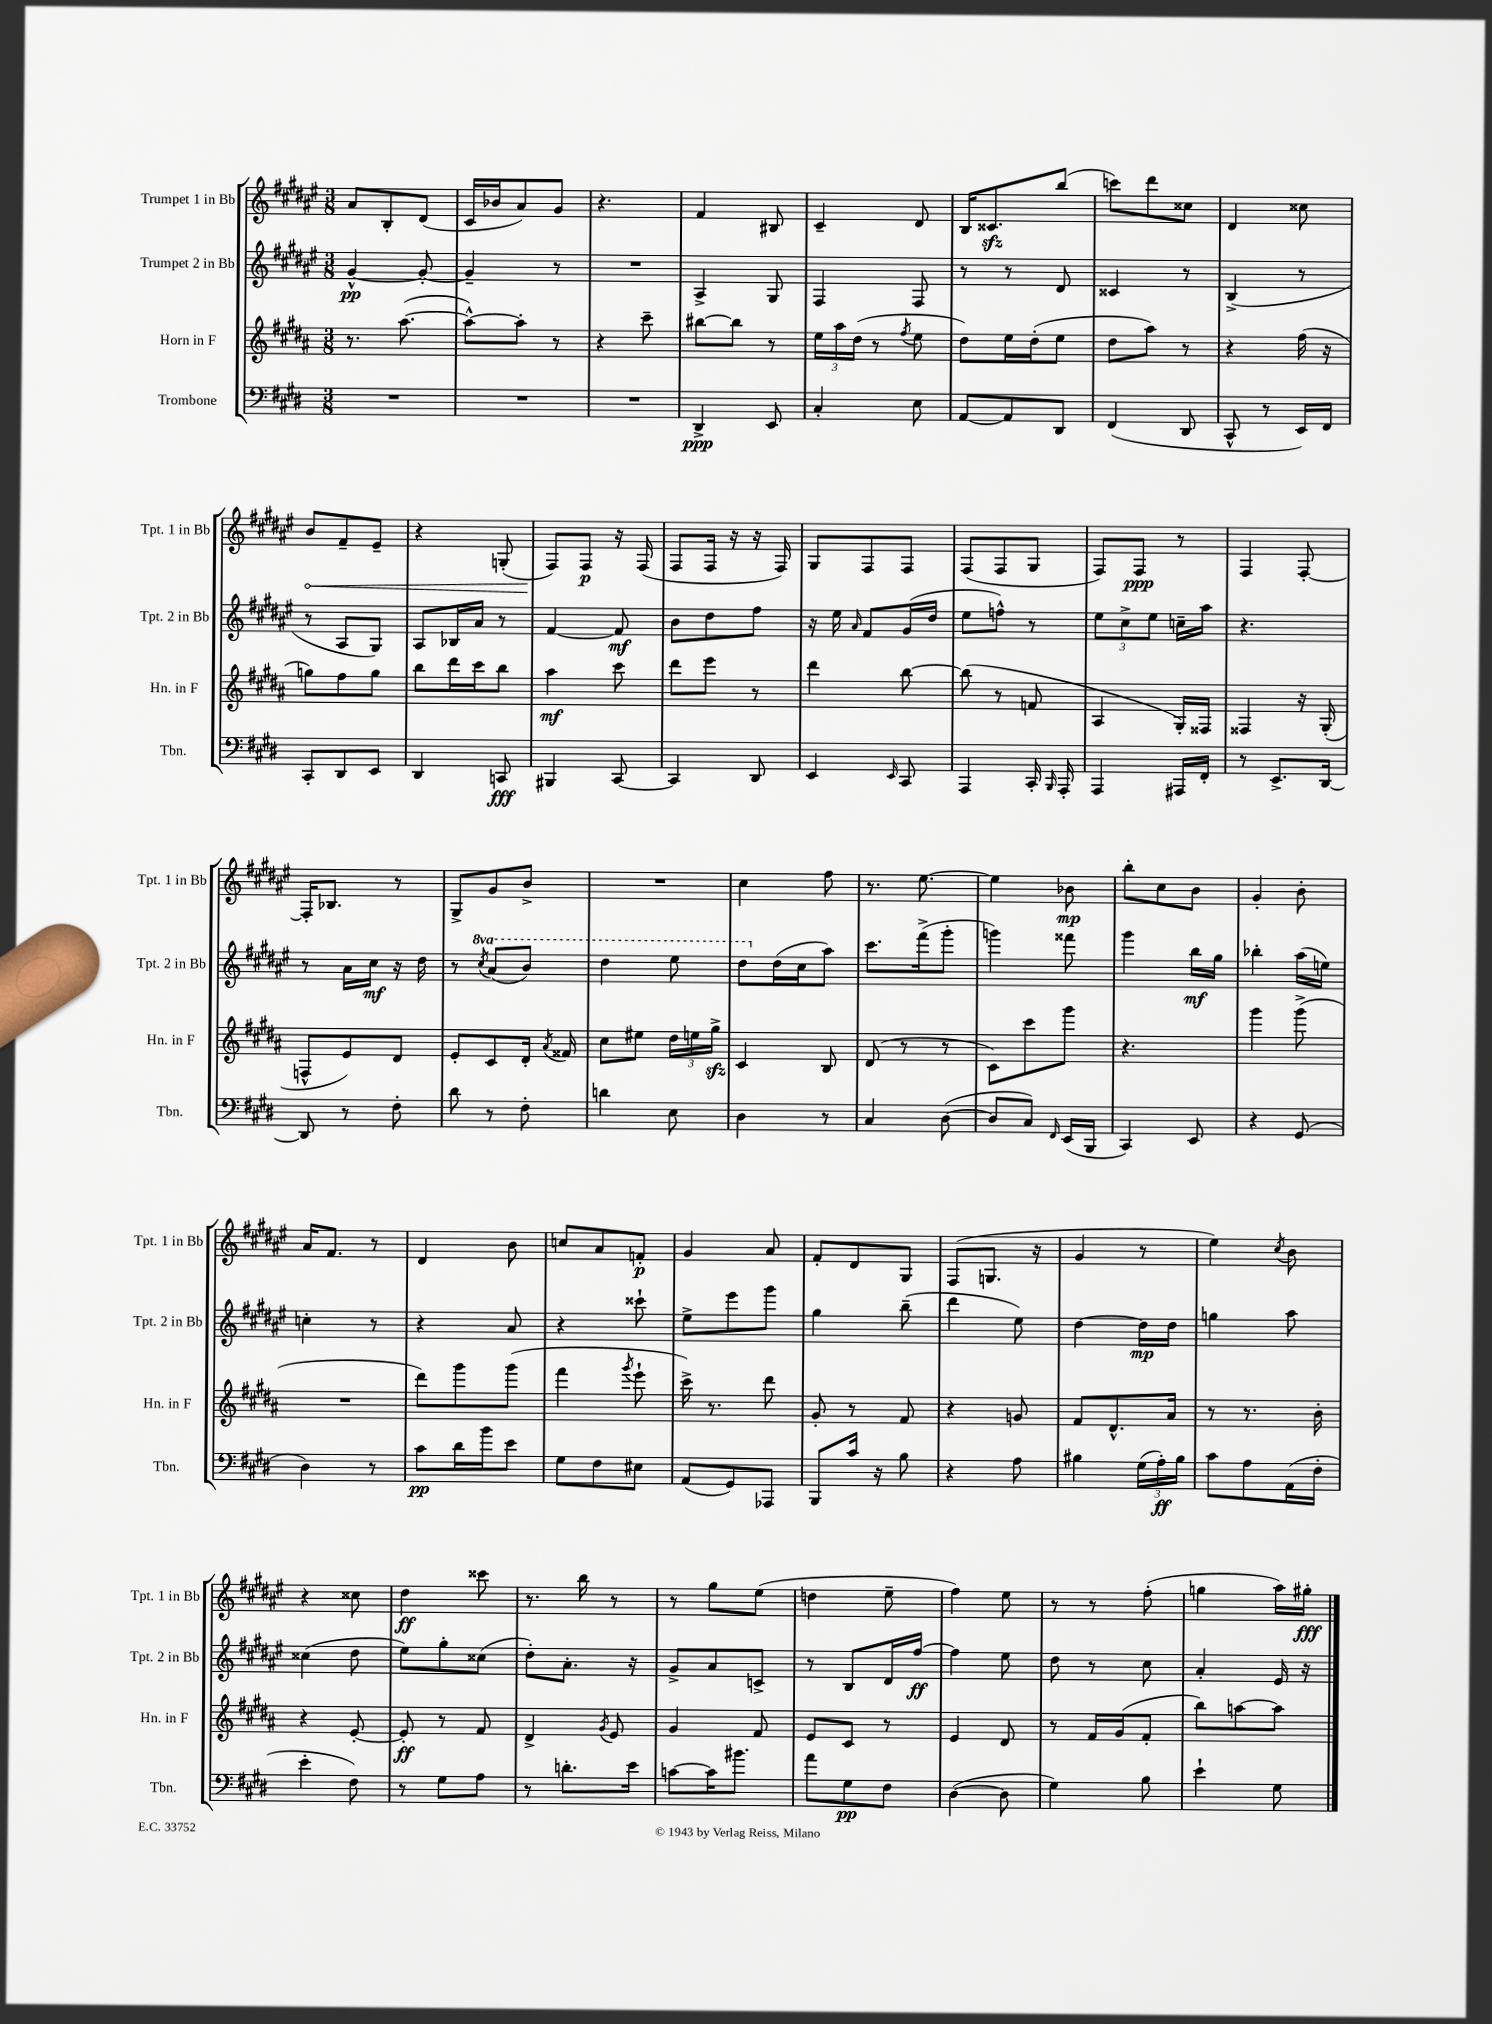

**kern	**kern	**kern	**kern
*staff4	*staff3	*staff2	*staff1
*clefF4	*clefG2	*clefG2	*clefG2
*k[f#c#g#d#]	*k[f#c#g#d#a#]	*k[f#c#g#d#a#e#]	*k[f#c#g#d#a#e#]
*M3/8	*M3/8	*M3/8	*M3/8
4.r	8.r	[4g#^^	8a#
.	.	.	8B'
.	([8.aa#	.	.
.	.	8g#'_	(8d#
=	=	=	=
4.r	8aa#^^_)	4g#~]	16c#
.	.	.	16b-
.	8aa#']	.	8a#)
.	8r	8r	8g#
=	=	=	=
4.r	4r	4.r	4.r
.	8ccc#~	.	.
=	=	=	=
4DD#^	[8bb#	4A#^	4f#
.	8bb#]	.	.
8EE	8r	8G#	8B#
=	=	=	=
4C#'	24ee	4F#	4c#~
.	24aa#	.	.
.	(24dd#	.	.
.	8r	.	.
.	8qff#	.	.
8E	8ee	8F#	8d#
=	=	=	=
[8AA	8dd#)	8r	16B
.	.	.	8.c##
8AA]	16ee	8r	.
.	(16dd#'	.	.
8DD#	8ee	8d#	(8bb
=	=	=	=
(4FF#	8dd#	4c##	8ccc)
.	8aa#)	.	8ddd#
8DD#	8r	8r	8cc##
=	=	=	=
8CC#^^	4r	(4B^	4d#
8r	.	.	.
16EE)	(16ff#	8r	8cc##
16FF#	16r	.	.
=	=	=	=
8CC#'	8gg)	8r	8b
8DD#	8ff#	8A#	8f#~
8EE	8gg	8G#)	8e#~
=	=	=	=
4DD#	8bb	8A#	4r
.	16ddd#	16B-	.
.	16ccc#	16a#	.
8CC	8bb	8r	(8G'
=	=	=	=
4BBB#	4aa#	[4f#	8F#)
.	.	.	8F#
[8CC#	8ccc#	8f#]	16r
.	.	.	(16F#
=	=	=	=
4CC#]	8ddd#	8b	8F#
.	8eee	8dd#	16F#
.	.	.	16r
8DD#	8r	8ff#	16r
.	.	.	16F#)
=	=	=	=
4EE	4ddd#	16r	8G#
.	.	16ee#	.
.	.	16qqa#	.
.	.	8f#	8F#
16qqEE	.	.	.
8CC#	[8bb	(16g#	8F#
.	.	16dd#	.
=	=	=	=
4AAA	(8bb]	8ee#	(8F#
.	8r	8ff^^)	8F#
16CC#'	8f	8r	8G#
16qqBBB	.	.	.
16AAA'	.	.	.
=	=	=	=
4AAA	4A#	12ee#	8F#)
.	.	12cc#^	.
.	.	.	8F#
.	.	12ee#	.
16AAA#	16G#')	16cc~	8r
16FF#'	16F##	16aa#	.
=	=	=	=
8r	4F##	4.r	4F#
8.EE^	.	.	.
.	16r	.	[8F#'
[16DD#	(16G#'	.	.
=	=	=	=
8DD#]	8F^^	8r	16F#']
.	.	.	8.B-
8r	8e)	16a#	.
.	.	16cc#	.
8F#'	8d#	16r	8r
.	.	16dd#	.
=	=	=	=
8d#	8e'	8r	8G#^
.	.	8qccc#	.
8r	8c#	(8aa#	8g#
8F#'	16d#'	8bb)	8b^
.	8qa#	.	.
.	16f##	.	.
=	=	=	=
4d	8cc#	4ddd#	4.r
.	8ee#	.	.
8E	24dd#	8eee#	.
.	24ee	.	.
.	24gg#^	.	.
=	=	=	=
4D#	4c#	8ddd#	4cc#
.	.	(16dd#	.
.	.	16cc#	.
8r	8B	8aa#)	8ff#
=	=	=	=
4C#	(8d#	8.ccc#	8.r
.	8r	.	.
.	.	(16fff#^	[8.ee#
([8D#	8r	8ggg#'	.
=	=	=	=
8D#]	8c#)	4ggg)	4ee#]
8C#)	8ccc#	.	.
16qqFF#	.	.	.
(16EE	8ggg#	8fff##	8b-
16BBB	.	.	.
=	=	=	=
4CC#)	4.r	4ggg#	8bb'
.	.	.	8cc#
8EE	.	16bb	8b
.	.	16gg#	.
=	=	=	=
4r	4ggg#	4bb-'	4g#'
(8GG#	(8ggg#^	(16aa#	8b'
.	.	16ee)	.
=	=	=	=
4D#)	4.r	4cc'	16a#
.	.	.	8.f#
8r	.	8r	8r
=	=	=	=
8c#	8ddd#)	4r	4d#
16d#	8ggg#	.	.
16b	.	.	.
8e	(8ggg#	8a#	8b
=	=	=	=
8G#	4fff#	4r	8cc
8F#	.	.	8a#
.	8qggg#	.	.
8E#	8eee`	8ccc##`	8f'
=	=	=	=
(8AA	16ccc#^)	8ee#^	4g#
.	8.r	.	.
8GG#)	.	8eee#	.
8AAA-	8ddd#	8ggg#	8a#
=	=	=	=
8BBB	8g#'	4gg#	8f#'
16c#	8r	.	8d#
16r	.	.	.
8B	8f#	(8bb~	8G#
=	=	=	=
4r	4r	4ddd#	(8F#
.	.	.	8.G
8A	8g	8ee#)	.
.	.	.	16r
=	=	=	=
4B#	8f#	[4dd#	4g#
.	8.d#^^	.	.
(24G#	.	16dd#]	8r
24A')	.	.	.
.	16a#	16dd#	.
24B#	.	.	.
=	=	=	=
8c#	8r	4gg	4ee#)
8A	8.r	.	.
.	.	.	8qcc#
(16AA	.	8aa#	8b
16F#'	16b'	.	.
=	=	=	=
4e'	4r	(4cc##	4r
8F#)	[8e'	8dd#	8cc##
=	=	=	=
8r	8e']	8ee#)	4dd#
8G#	8r	8gg#'	.
8A	8f#	(8cc##	8ccc##
=	=	=	=
8r	4d#^	8dd#')	8.r
8.d'	.	8.a#'	.
.	.	.	16bb
.	8qg#	.	.
.	8e	.	8r
16e	.	16r	.
=	=	=	=
[8c	4g#	8g#^	8r
16c]	.	8a#	8gg#
8.b#	.	.	.
.	8f#	8c^	(8ee#
=	=	=	=
8a	8e	8r	4dd
8G#	8c#	8B	.
8F#	8r	16d#	8ee#~
.	.	[16ff#	.
=	=	=	=
([4D#	4e	4ff#]	4ff#)
8D#]	8d#	8ee#	8ee#
=	=	=	=
4G#)	8r	8dd#	8r
.	16f#	8r	8r
.	(16g#	.	.
8B	8f#'	8cc#	(8ff#'
=	=	=	=
4e`	8bb)	4a#'	4gg
.	[8aa	.	.
8G#	8aa]	16e#	16aa#)
.	.	16r	16gg#'
==	==	==	==
*-	*-	*-	*-
